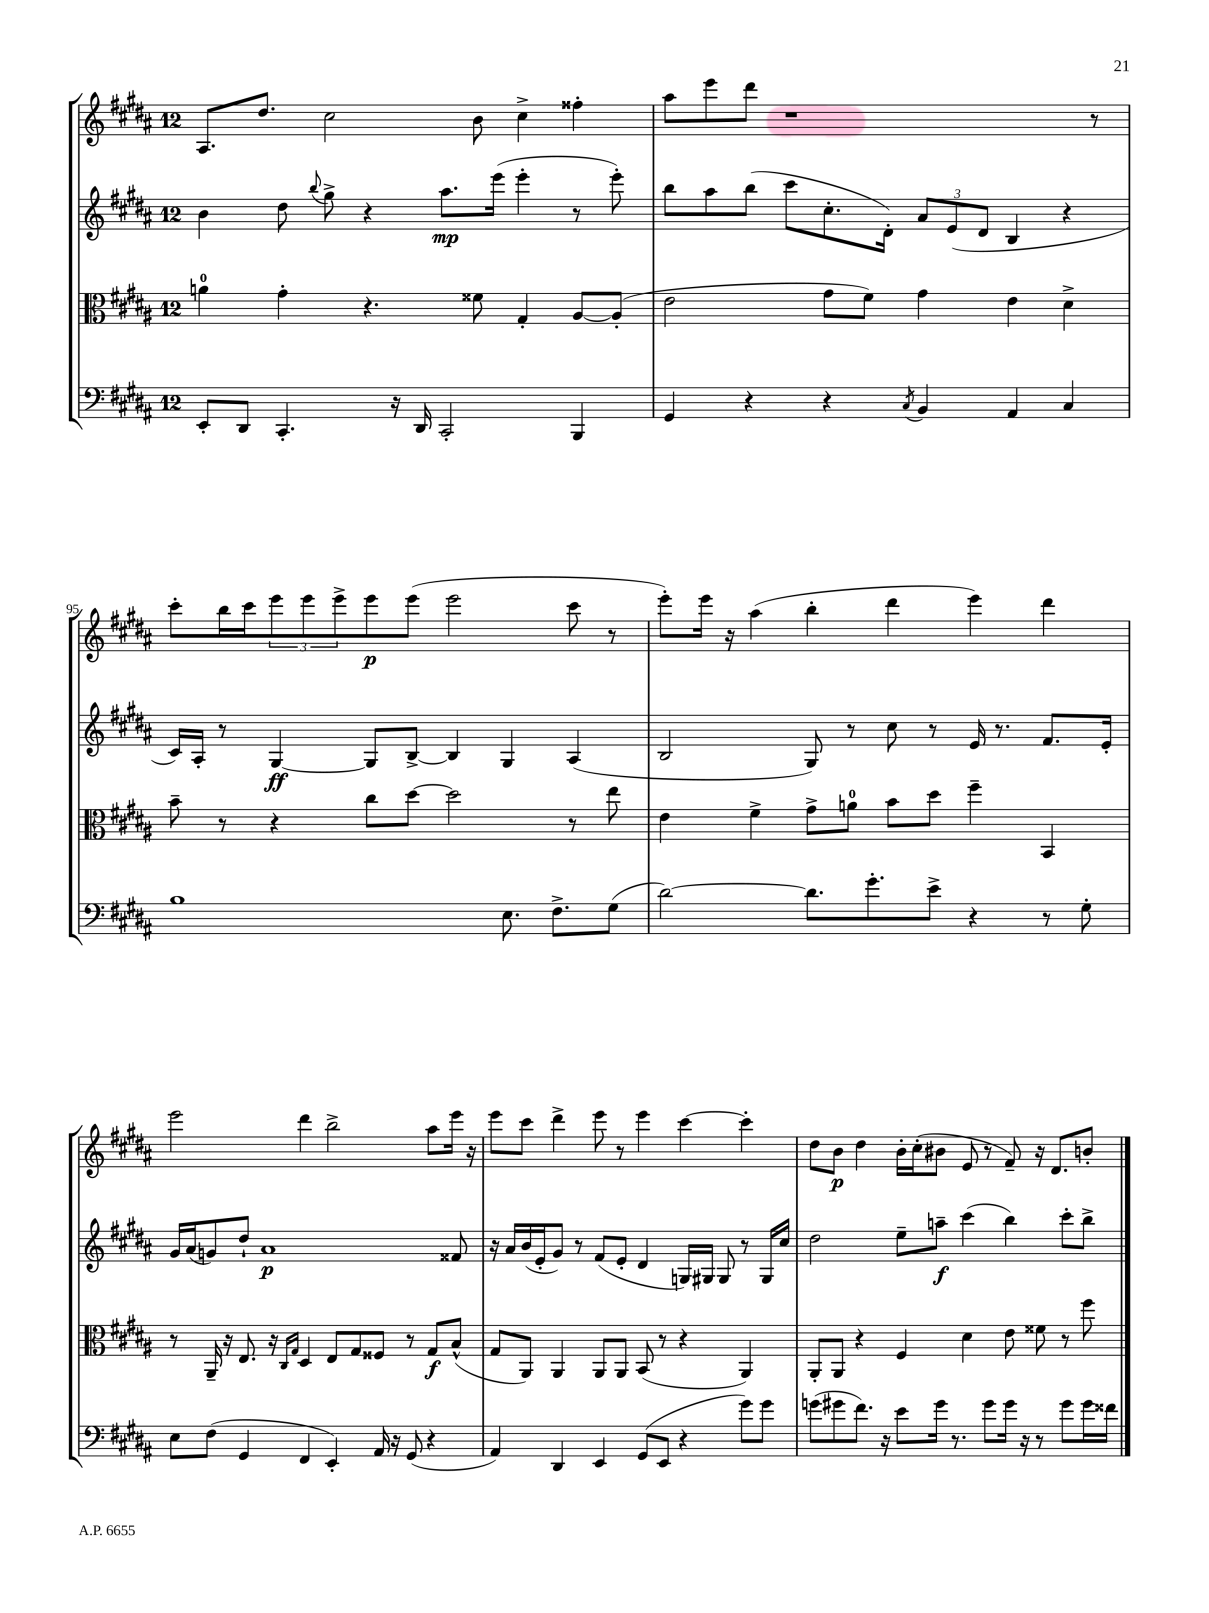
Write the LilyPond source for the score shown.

<<
\new StaffGroup <<
\new Staff = "s0" {
    \clef treble \key b \major \once \override Staff.TimeSignature.style = #'single-digit \time 12/8
    ais8. dis''8. cis''2 b'8 cis''4-> fisis''4-. |
    ais''8 e'''8 dis'''8 r1 r8 |
    cis'''8-. b''16 cis'''16 \tuplet 3/2 { e'''8 e'''8 e'''8-> } e'''8\p e'''8( e'''2 cis'''8 r8 |
    e'''8-.) e'''16 r16 ais''4( b''4-. dis'''4 e'''4) dis'''4 |
    e'''2 dis'''4 b''2-> ais''8 e'''16 r16 |
    e'''8 cis'''8 dis'''4-> e'''8 r8 e'''4 cis'''4~ cis'''4-. |
    dis''8 b'8\p dis''4 b'16-. cis''16-.( bis'8 e'8 r8 fis'8--) r16 dis'8. b'8-. \bar "|." |
}
\new Staff = "s1" {
    \clef treble \key b \major \once \override Staff.TimeSignature.style = #'single-digit \time 12/8
    b'4 dis''8 \appoggiatura { b''8 } gis''8-> r4 ais''8.\mp e'''16( e'''4-. r8 e'''8-.) |
    b''8 ais''8 b''8( cis'''8 cis''8.-. dis'16-.) \tuplet 3/2 { ais'8 e'8( dis'8 } b4 r4 |
    cis'16) ais16-. r8 gis4~\ff gis8 b8~-> b4 gis4 ais4( |
    b2 gis8) r8 cis''8 r8 e'16 r8. fis'8. e'16-. |
    gis'16 ais'16( g'8) dis''8-! ais'1\p fisis'8 |
    r16 ais'16 b'16( e'16-. gis'8) r8 fis'8( e'8-. dis'4 g16) gis16 gis8 r8 gis16 cis''16 |
    dis''2 e''8-- a''8--\f cis'''4( b''4) cis'''8-. b''8-> \bar "|." |
}
\new Staff = "s2" {
    \clef alto \key b \major \once \override Staff.TimeSignature.style = #'single-digit \time 12/8
    a'4-0 gis'4-. r4. fisis'8 gis4-. ais8~ ais8-.( |
    e'2 gis'8 fis'8) gis'4 e'4 dis'4-> |
    b'8-- r8 r4 cis''8 dis''8~ dis''2 r8 e''8 |
    e'4 fis'4-> gis'8-> a'8-0 b'8 dis''8 fis''4-- b,4 |
    r8 ais,16-- r16 e8. r16 \grace { cis16 gis16 } dis4 e8 gis8 fisis8 r8 gis8\f b8-^( |
    gis8 ais,8) ais,4 ais,8 ais,8 b,8( r8 r4 ais,4) |
    ais,8-. ais,8 r4 fis4 dis'4 e'8 fisis'8 r8 fis''8 \bar "|." |
}
\new Staff = "s3" {
    \clef bass \key b \major \once \override Staff.TimeSignature.style = #'single-digit \time 12/8
    e,8-. dis,8 cis,4.-. r16 dis,16 cis,2-. b,,4 |
    gis,4 r4 r4 \acciaccatura { cis8 } b,4 ais,4 cis4 |
    b1 e8. fis8.-> gis8( |
    dis'2~) dis'8. gis'8.-. e'8-> r4 r8 gis8-. |
    e8 fis8( gis,4 fis,4 e,4-.) ais,16 r16 gis,8( r4 |
    ais,4) dis,4 e,4 gis,8( e,8 r4 gis'8) gis'8 |
    g'8( gis'8 fis'8.) r16 e'8 gis'16 r8. gis'8 gis'16 r16 r8 gis'8 gis'16 fisis'16 \bar "|." |
}
>>
>>
\layout { \context { \Score currentBarNumber = #93 \override BarNumber.break-visibility = ##(#f #t #t) barNumberVisibility = #(every-nth-bar-number-visible 5) } }
